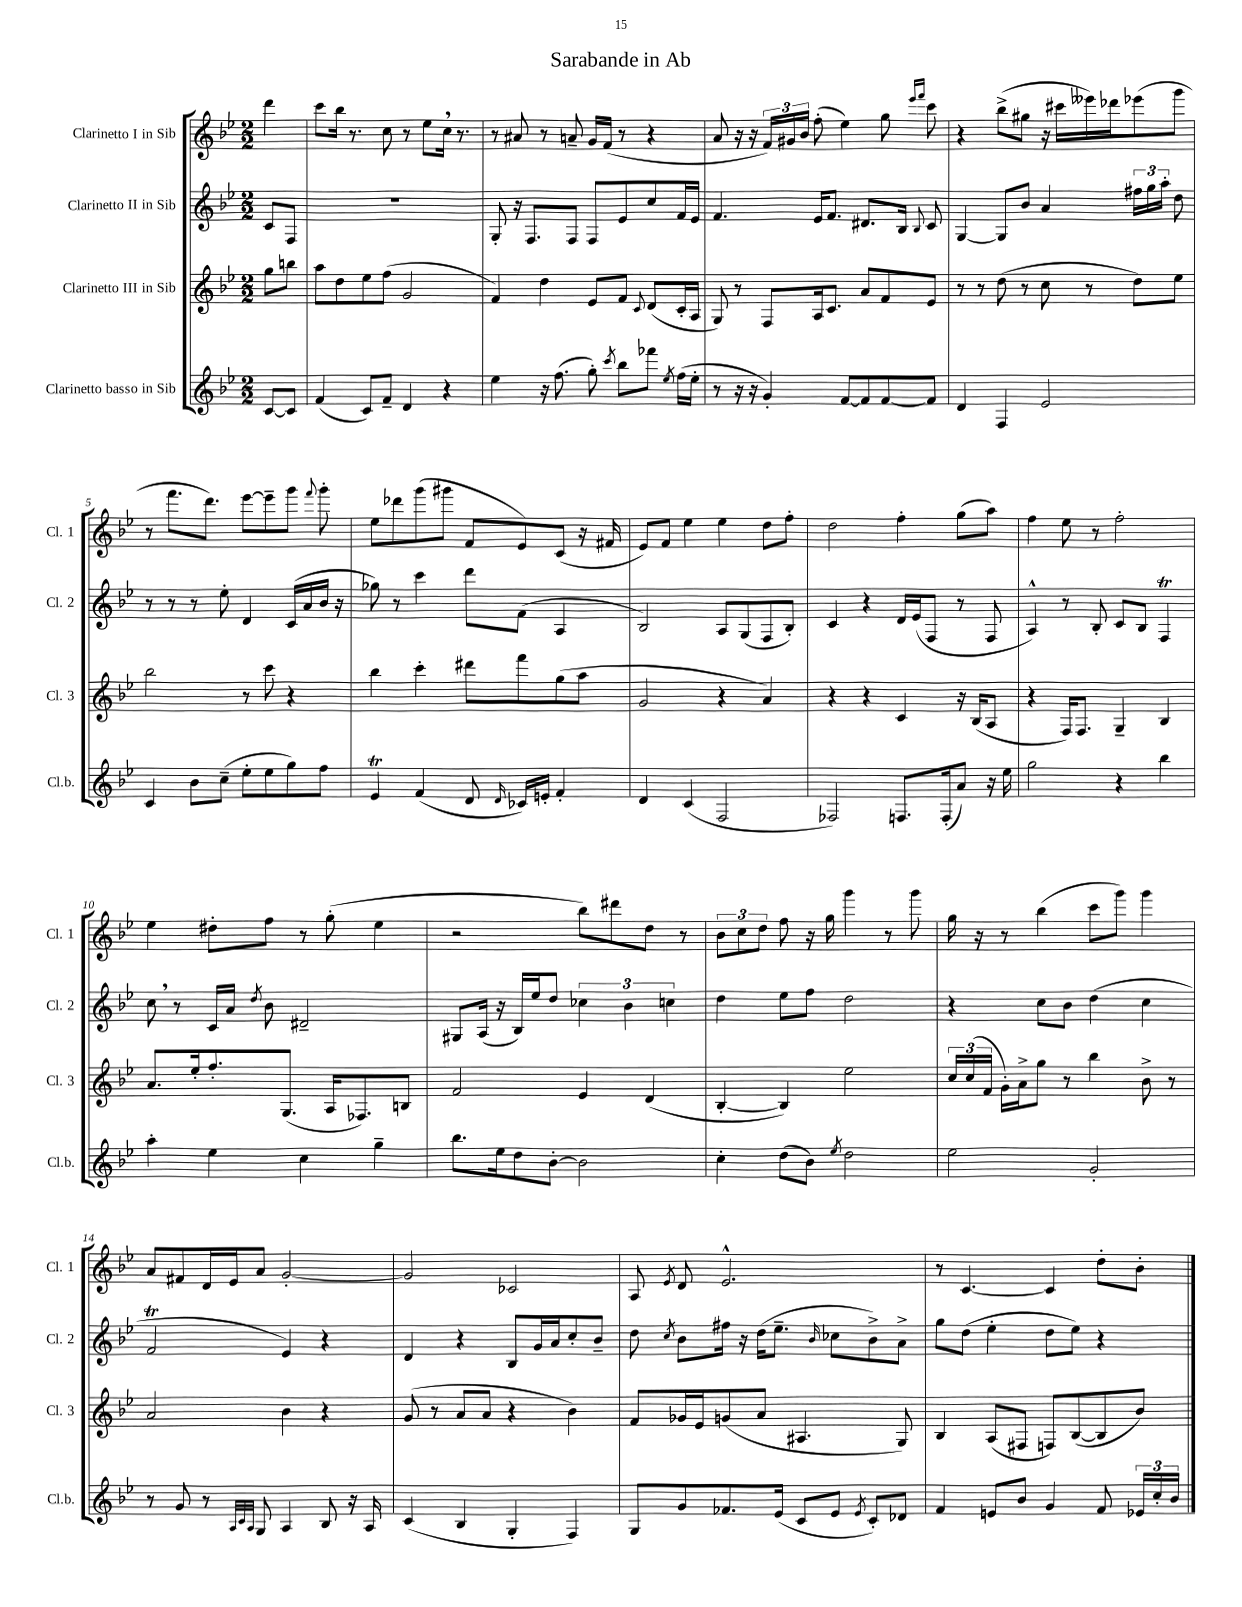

**kern	**kern	**kern	**kern
*part4	*part3	*part2	*part1
*staff4	*staff3	*staff2	*staff1
*I"Clarinetto basso in Sib	*I"Clarinetto III in Sib	*I"Clarinetto II in Sib	*I"Clarinetto I in Sib
*I'Cl.b.	*I'Cl. 3	*I'Cl. 2	*I'Cl. 1
*clefG2	*clefG2	*clefG2	*clefG2
*k[b-e-]	*k[b-e-]	*k[b-e-]	*k[b-e-]
*M2/2	*M2/2	*M2/2	*M2/2
=	=	=	=
[8c/L	8gg\L	8c/L	4ddd\
8c/J]	8bbn\J	8F/J	.
=1	=1	=1	=1
(4f/	8aa\L	1r	8ccc\L
.	8dd\	.	16bb-\Jk
.	.	.	8.r
8c/L)	8ee-\	.	.
8f~/J	(8ff\J	.	8cc\
4d/	2g/	.	8r
.	.	.	8ee-\L
4r	.	.	16cc,\Jk
.	.	.	8.r
=2	=2	=2	=2
4ee-\	4f/)	8G'/	8r
.	.	16r	8a#X/
.	.	8.F/L	.
16r	4dd\	.	8r
(8.ff\	.	.	.
.	.	8F/J	8an~/
8gg'\)	8e-/L	8F/L	16g/LL
.	.	.	(16f/JJ
8qccc/	.	.	.
8bb-\L	8f/J	8e-/	8r
.	8qqc/	.	.
8fff-X\J	(8d/L	8cc/	4r
8qee-/	.	.	.
(16ff\LL	16c'/L	16f/L	.
16ee-'\JJ	16A/JJ	16e-/JJ	.
=3	=3	=3	=3
8r	8G/)	4.f/	8a/
16r	8r	.	16r
16r	.	.	16r
4g'/)	8F/L	.	24f/LL)
.	.	.	24g#X/
.	.	.	24b-/JJ
.	16A/k	16e-/KL	(8ff'\
.	8.c/J	8.f/J	.
[8f/L	.	.	4ee-\)
8f/]	8a/L	8.d#X/L	.
[8f/	8f/	.	8gg\
.	.	16B-/Jk	.
.	.	.	16qqeee-/LL
.	.	8qqB-/	16qqfff/JJ
8f/J]	8e-/J	8c/	8ccc\
=4	=4	=4	=4
4d/	8r	[4G/	4r
.	8r	.	.
4F/	(8dd\	8G/L]	(8bb-^\L
.	8r	8b-/J	8gg#X\J
2e-/	8cc\	4a/	16r
.	.	.	16ccc#X\LL
.	8r	.	16eee--X\)
.	.	.	16ddd-X\J
.	8dd\L)	24ff#X\LL	(8eee-X\
.	.	24gg\	.
.	.	24aa'\JJ	.
.	8ee-\J	8dd\	8ggg\J
!!LO:LB:g=z
=5	=5	=5	=5
4c/	2bb-\	8r	8r
.	.	8r	8.fff\L
8b-\L	.	8r	.
.	.	.	8.ddd\J)
(8cc~\J	.	8ee-'\	.
8ee-'\L	8r	4d/	[8eee-\L
8ee-\	8ccc\	.	8eee-~\]
8gg\)	4r	(16c/LL	8ggg\J
.	.	16a/	.
.	.	.	8qqfff/
8ff\J	.	16b-/JJ	8ggg'\
.	.	16r	.
=6	=6	=6	=6
4e-T/	4bb-\	8gg-X\)	8ee-\L
.	.	8r	8ddd-X\
(4f/	4ccc'\	4ccc\	(8ggg\
.	.	.	8ggg#X\J
8d/	8ddd#X\L	8ddd\L	8f/L
16qqd/	.	.	.
16c-X/LL)	8fff\	(8f\J	8e-/)
16en'/JJ	.	.	.
4f'/	(8gg\	4A/	(8c/J
.	8aa\J	.	16r
.	.	.	16f#X/
=7	=7	=7	=7
4d/	2g/	2B-/)	8e-/L)
.	.	.	8f/J
(4c/	.	.	4ee-\
2F/	4r	8A/L	4ee-\
.	.	(8G/	.
.	4a/)	8F/	8dd\L
.	.	8B-'/J)	8ff'\J
=8	=8	=8	=8
2F-X/)	4r	4c/	2dd\
.	4r	4r	.
8.Fn/L	4c/	16d/LL	4ff'\
.	.	(16e-/J	.
.	.	8F/J	.
(16F'/k	.	.	.
8a/J)	16r	8r	(8gg\L
.	(16B-/KL	.	.
16r	8A/J	8F/	8aa\J)
16ee-\	.	.	.
=9	=9	=9	=9
2gg\	4r	4A^^/)	4ff\
.	16F/KL)	8r	8ee-\
.	8.F/J	.	.
.	.	8B-'/	8r
4r	4G~/	8c/L	2ff'\
.	.	8B-/J	.
4bb-\	4B-/	4FT/	.
!!LO:LB:g=z
=10	=10	=10	=10
4aa'\	8.a/L	8cc,\	4ee-\
.	.	8r	.
.	16ee-'/k	.	.
4ee-\	8.ff'/	16c/LL	8dd#X'\L
.	.	16a/JJ	.
.	.	8qdd/	.
.	.	8b-\	8ff\J
.	(8.G/J	.	.
4cc\	.	2d#X~/	8r
.	16A/KL	.	(8gg'\
.	8.F-X/)	.	.
4gg~\	.	.	4ee-\
.	8Bn/J	.	.
=11	=11	=11	=11
8.bb-\L	2f/	8G#X/L	2r
.	.	(16A/Jk	.
16ee-\k	.	16r	.
8dd\	.	16B-/LL)	.
.	.	16ee-/J	.
[8b-'\J	.	8dd/J	.
2b-\]	4e-/	6cc-X\	8bb-\L)
.	.	.	8ddd#X\
.	.	6b-\	.
.	(4d/	.	8dd\J
.	.	6ccn\	.
.	.	.	8r
=12	=12	=12	=12
4cc'\	[4B-'/	4dd\	12b-\L
.	.	.	12cc\
.	.	.	12dd\J
(8dd\L	4B-/])	8ee-\L	8ff\
8b-\J)	.	8ff\J	16r
.	.	.	16gg\
8qee-/	.	.	.
2dd\	2ee-\	2dd\	4ggg\
.	.	.	8r
.	.	.	8ggg\
=13	=13	=13	=13
2ee-\	24cc/LL	4r	16gg\
.	(24cc/	.	.
.	.	.	16r
.	24f/JJ	.	.
.	16g'\LL)	.	8r
.	16a^\J	.	.
.	8gg\J	8cc\L	(4bb-\
.	8r	8b-\J	.
2g'/	4bb-\	(4dd\	8ccc\L
.	.	.	8ggg\J)
.	8b-^\	4cc\	4ggg\
.	8r	.	.
!!LO:LB:g=z
=14	=14	=14	=14
8r	2a/	2fT/	8a/L
8g/	.	.	8f#X/
8r	.	.	16d/L
.	.	.	16e-/J
32qqA/LLL	.	.	.
32qqc/	.	.	.
32qqA/JJJ	.	.	.
8G/	.	.	8a/J
4A/	4b-\	4e-/)	[2g'/
8B-/	4r	4r	.
16r	.	.	.
16A/	.	.	.
=15	=15	=15	=15
(4c/	(8g/	4d/	2g/]
.	8r	.	.
4B-/	8a/L	4r	.
.	8a/J	.	.
4G'/	4r	8B-/L	2c-X/
.	.	16g/L	.
.	.	16a/J	.
4F/)	4b-\)	8cc'/	.
.	.	8b-~/J	.
=16	=16	=16	=16
8G/L	8f/L	8dd\	8A/
.	.	8qcc/	8qe-/
8g/	16g-X/L	8b-\L	8d/
.	16e-/J	.	.
8.f-X/	(8gn/	16ff#X\Jk	2.e-^^/
.	.	16r	.
.	8a/J	(16dd\KL	.
(16e-/Jk	.	8.ee-~\J	.
8c/L	4.A#X/	.	.
.	.	16qqb-/	.
8e-/J	.	8cc-X\L	.
8qe-/	.	.	.
8c'/L)	.	8b-^\)	.
8d-X/J	8G/)	8a^\J	.
=17	=17	=17	=17
4f/	4B-/	8gg\L	8r
.	.	(8dd\J	[4.c/
8en/L	(8A/L	4ee-'\	.
8b-/J	8F#X/J	.	.
4g/	8Fn/L)	8dd\L	4c/]
.	([8B-/	8ee-\J)	.
8f/	8B-/]	4r	8dd'\L
24e-X/LL	8b-/J)	.	8b-'\J
24cc'/	.	.	.
24b-/JJ	.	.	.
==	==	==	==
*-	*-	*-	*-
